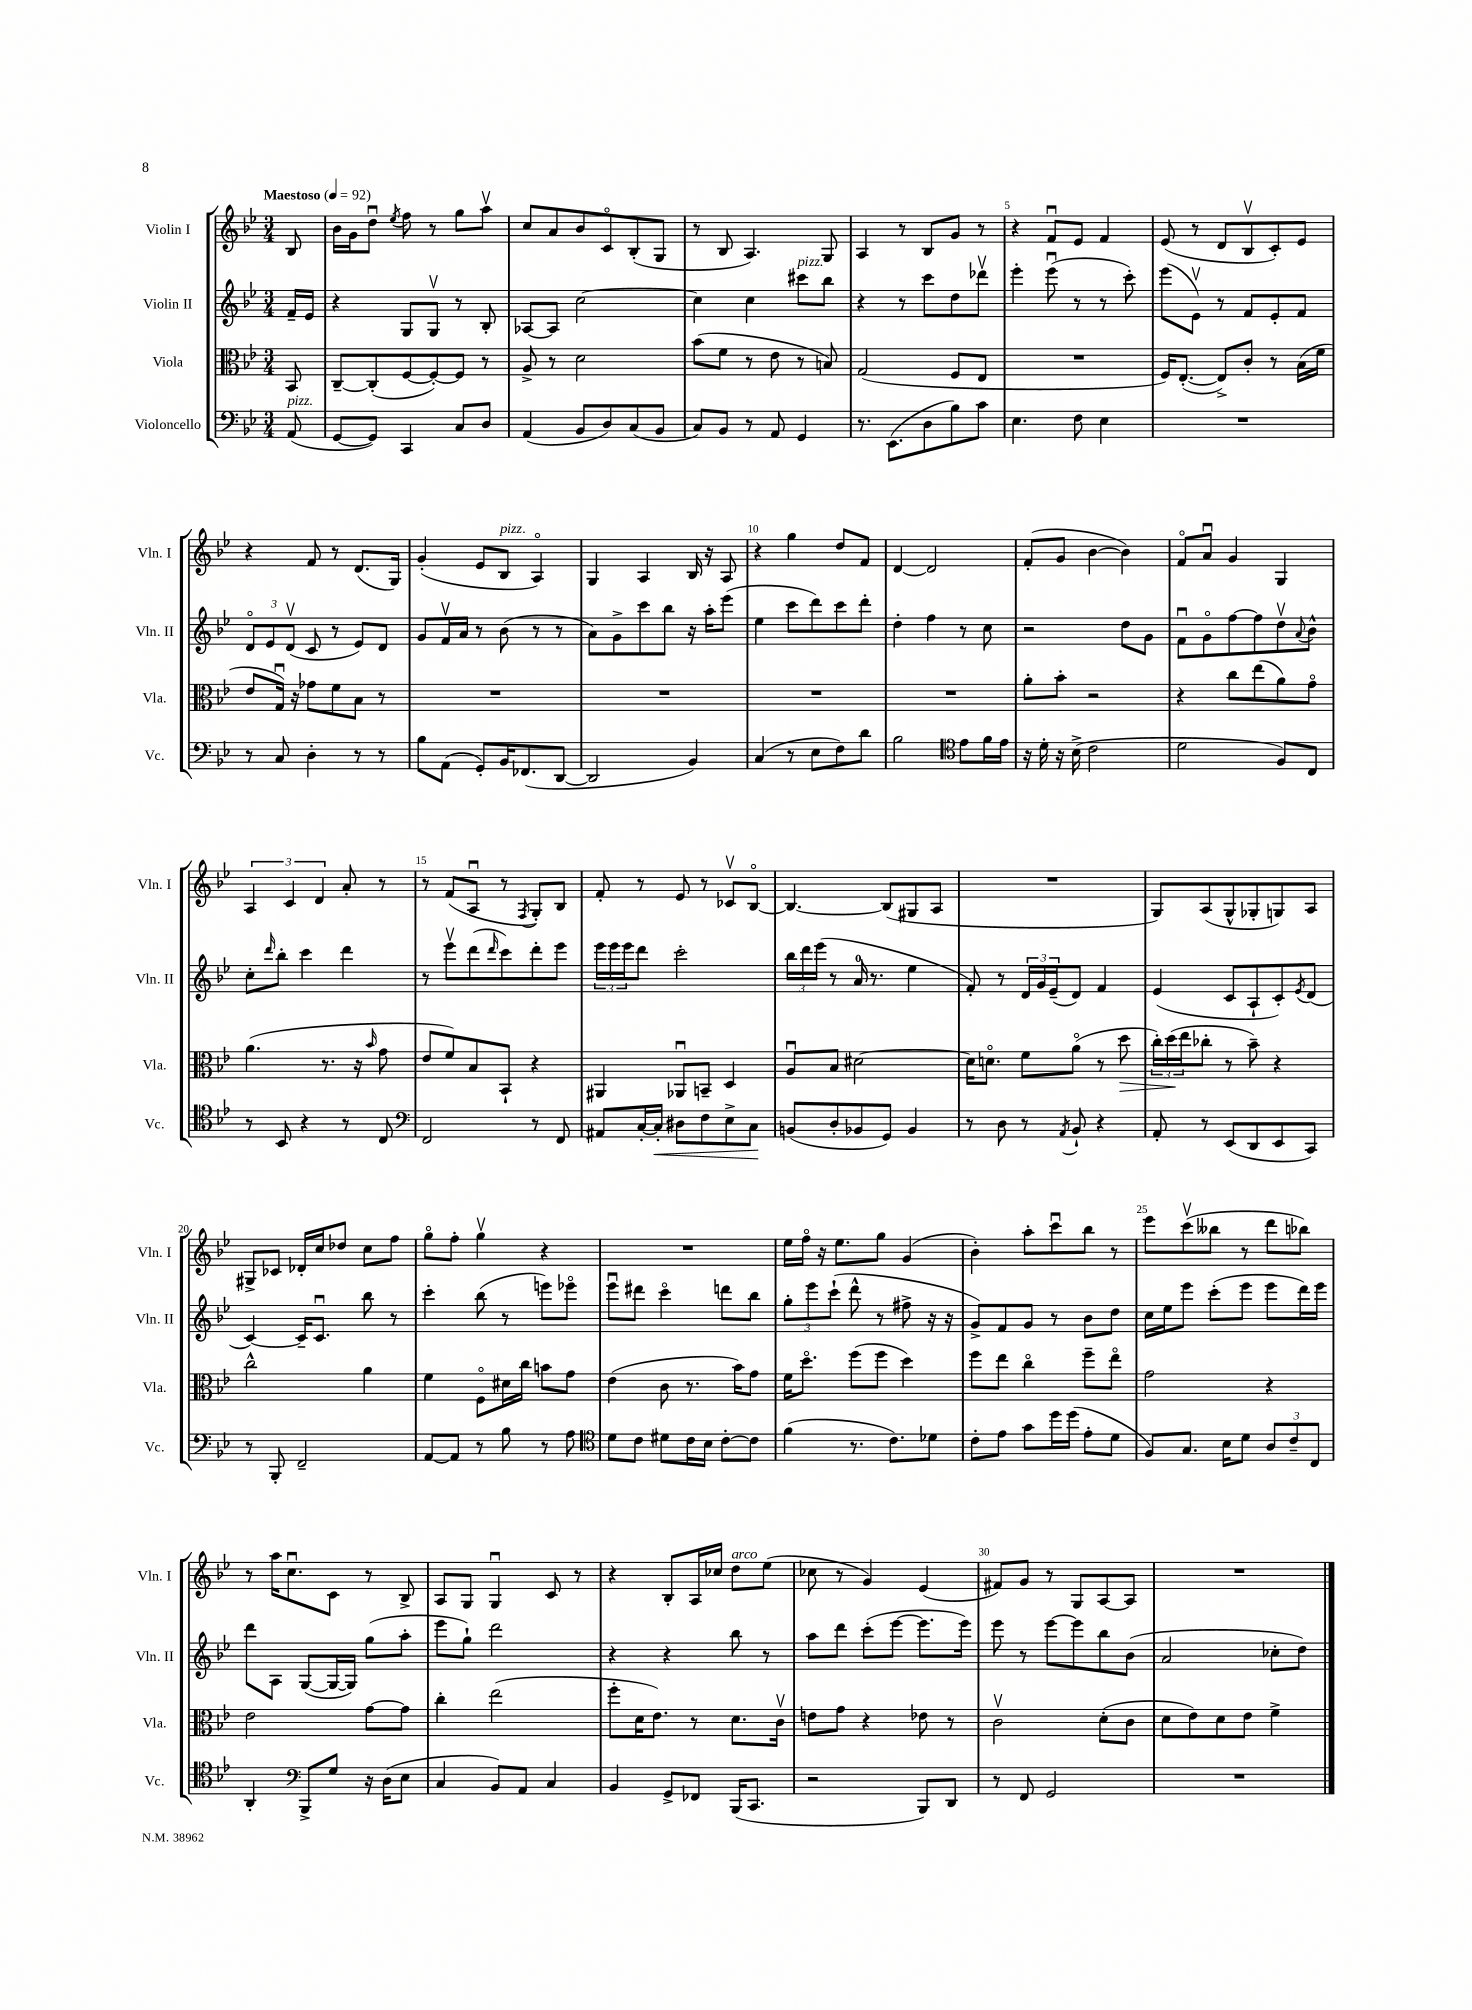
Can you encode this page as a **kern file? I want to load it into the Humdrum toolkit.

**kern	**kern	**kern	**kern
*staff4	*staff3	*staff2	*staff1
*clefF4	*clefC3	*clefG2	*clefG2
*k[b-e-]	*k[b-e-]	*k[b-e-]	*k[b-e-]
*M3/4	*M3/4	*M3/4	*M3/4
*MM92	*MM92	*MM92	*MM92
(8AA	8BB-	16f~	8B-
.	.	16e-	.
=	=	=	=
[8GG	[8C~	4r	16b-
.	.	.	16g
8GG])	(8C']	.	8ddu
.	.	.	8qee-
4CC	[8F	8G	8ff
.	8F'_)	8Gv	8r
8C	8F]	8r	8gg
8D	8r	8B-'	8aav
=	=	=	=
(4AA	8A^	[8A-	8cc
.	8r	8A-]	8a
8BB-	2d	[2cc	8b-
8D)	.	.	8co
(8C	.	.	(8B-'
8BB-	.	.	8G
=	=	=	=
8C)	(8b-	4cc]	8r
8BB-	8f	.	8B-
8r	8r	4cc	4.A)
8AA	8e-	.	.
4GG	8r	8ccc#	.
.	8B)	8bb-	8G
=	=	=	=
8.r	(2G	4r	4A
(8.EE-	.	.	.
.	.	8r	8r
8D	.	8ccc	8B-
8B-)	8F	8dd	8g
8c	8E-	8ddd-v	8r
=	=	=	=
4.E-	2.r	4eee-'	4r
.	.	(8eee-u	8fu
8F	.	8r	8e-
4E-	.	8r	4f
.	.	8ccc')	.
=	=	=	=
2.r	16F)	(8eee-	(8e-
.	([8.E-'	.	.
.	.	8e-v)	8r
.	8E-^])	8r	8d
.	8c'	8f	8B-v
.	8r	8e-'	8c')
.	(16B-	8f	8e-
.	16f	.	.
=	=	=	=
8r	8e-	12do	4r
.	.	12e-	.
8C	16Gu)	.	.
.	.	(12dv	.
.	16r	.	.
4D'	8g-	8c	8f
.	8f	8r	8r
8r	8B-	8e-)	(8.d
8r	8r	8d	.
.	.	.	16G)
=	=	=	=
8B-	2.r	8g	(4g'
(8AA	.	16fv	.
.	.	16a	.
8GG')	.	8r	8e-
16BB-	.	(8b-	8B-
(8.FF-	.	.	.
.	.	8r	4Ao)
[8DD	.	8r	.
=	=	=	=
2DD]	2.r	8a)	4G
.	.	8g^	.
.	.	8ccc	4A
.	.	8bb-	.
4BB-)	.	16r	16B-
.	.	16aa'	16r
.	.	(8eee-	8A
=	=	=	=
(4C	2.r	4ee-	4r
8r	.	8ccc	4gg
8E-	.	8ddd)	.
8F)	.	8ccc	8dd
8d	.	8ddd'	8f
=	=	=	=
2B-	2.r	4dd'	[4d
.	.	4ff	2d]
*clefC4	*	*	*
8e-	.	8r	.
16f	.	8cc	.
16e-	.	.	.
=	=	=	=
16r	8a'	2r	(8f'
16d'	.	.	.
16r	8b-'	.	8g
(16B-^	.	.	.
2c	2r	.	[4b-
.	.	8dd	4b-])
.	.	8g	.
=	=	=	=
2d	4r	8fu	8fo
.	.	8go	8au
.	8cc	[8ff	4g
.	(8ee-	8ff]	.
8F)	8a)	8ddv	4G
.	.	8qqa	.
8C	8go	8b-^^	.
=	=	=	=
8r	(4.a	8cc'	6A
.	.	16qqddd	.
8BB-	.	8bb-'	.
.	.	.	6c
4r	.	4ccc	.
.	.	.	6d
.	8.r	.	.
8r	.	4ddd	8a'
.	16r	.	.
.	16qqb-	.	.
8C	8g	.	8r
=	=	=	=
*clefF4	*	*	*
2FF	8e-	8r	8r
.	8f)	8eee-v	(8f
.	8B-	(8ddd	8Au
.	.	16qqddd	.
.	8BB-`	8ccc)	8r
.	.	.	8qF
8r	4r	8ddd'	8G')
8FF	.	8eee-	8B-
=	=	=	=
8AA#	4AA#	24eee-	8f'
.	.	24eee-	.
.	.	24eee-	.
[16C'	.	8ddd	8r
16C']	.	.	.
8D#	8AA-u	2ccc'	8e-
8F	8BB~	.	8r
8E-^	4D	.	8c-v
8C	.	.	[8B-o
=	=	=	=
(8BB	8Au	24bb-	4.B-_
.	.	24ddd	.
.	.	(24eee-	.
8D'	8B-	8r	.
8BB-	[2d#	16a	.
.	.	8.r	.
8GG)	.	.	(8B-]
4BB-	.	4ee-	8G#
.	.	.	8A
=	=	=	=
8r	16d#]	8f')	2.r
.	8.do	.	.
8D	.	8r	.
8r	8f	24d	.
.	.	24g	.
.	.	(24e-~	.
8qAA	.	.	.
8BB-`	(8ao	8d)	.
4r	8r	4f	.
.	8dd	.	.
=	=	=	=
8AA'	24cc')	(4e-	8G)
.	(24dd	.	.
.	24ee-	.	.
8r	8cc-'	.	(8A
(8EE-	8r	8c	8G^^
8DD	8b-~)	8A`	8G-'
8EE-	4r	8c')	8G)
.	.	8qe-	.
8CC)	.	(8d	8A
=	=	=	=
8r	2cc^^	[4c)	8G#^
8BBB-'	.	.	8c-
2FF~	.	16c~]	16d-'
.	.	8.cu	16cc
.	.	.	8dd-
.	4a	8bb-	8cc
.	.	8r	8ff
=	=	=	=
[8AA	4f	4ccc'	8ggo
8AA]	.	.	8ff'
8r	8Fo	(8bb-	4ggv
8B-	16d#	8r	.
.	16cc	.	.
8r	8b	8eee)	4r
8A	8g	8eee-o	.
=	=	=	=
*clefC4	*	*	*
8d	(4e-	8eee-u	2.r
8c	.	8ddd#	.
8d#	8c	4ccco	.
16c	8.r	.	.
16B-	.	.	.
[8c'	.	8ddd	.
.	16b-)	.	.
8c]	8g	8bb-	.
=	=	=	=
(4f	16f	12gg'	16ee-
.	8.ddo	.	16ffo
.	.	12eee-	.
.	.	.	16r
.	.	(12ccc`	.
.	.	.	8.ee-
8.r	(8ff	8ddd^^	.
.	8ff	8r	8gg
8.c)	.	.	.
.	4dd)	8ff#^	(4g
8d-	.	16r	.
.	.	16r	.
=	=	=	=
8c'	8ff	8g^)	4b-')
8e-	8ee-	8f	.
8g	4cco	8g	8aa'
16dd	.	8r	8cccu
(16dd	.	.	.
8e-'	8ff~	8b-	8bb-
8d	8ee-o	8dd	8r
=	=	=	=
8F)	2g	16cc	8eee-
.	.	16ee-	.
8.G	.	8eee-	(8cccv
.	.	(8ccc'	8bb--
16B-	.	.	.
8d	.	8eee-	8r
12A	4r	8eee-	8ddd
12c~	.	.	.
.	.	16ddd)	8bb-)
12C	.	.	.
.	.	16eee-	.
=	=	=	=
4AA'	2e-	8ddd	8r
.	.	8A	16aa
.	.	.	8.ccu
*clefF4	*	*	*
8BBB-^	.	([8G	.
8G	.	16G_	8c
.	.	16G])	.
16r	[8g	(8gg	8r
(16D	.	.	.
8E-	8g]	8aa'	8B-^
=	=	=	=
4C	4cc'	8eee-	8A
.	.	8gg`)	8G
8BB-)	(2ee-	2ddd	4Gu
8AA	.	.	.
4C	.	.	8c
.	.	.	8r
=	=	=	=
4BB-	8ff'	4r	4r
.	16d	.	.
.	8.e-)	.	.
8GG^	.	4r	8B-'
8FF-	8r	.	16A
.	.	.	16cc-
(16BBB-	8.d	8bb-	8dd
8.CC	.	.	.
.	.	8r	(8ee-
.	16cv	.	.
=	=	=	=
2r	8e	8aa	8cc-
.	8g	8ddd	8r
.	4r	(8ccc'	4g)
.	.	[8eee-	.
8BBB-)	8e-	8.eee-]	(4e-
8DD	8r	.	.
.	.	16eee-)	.
=	=	=	=
8r	2cv	8eee-	8f#)
8FF	.	8r	8g
2GG	.	[8eee-	8r
.	.	8eee-]	8G
.	(8d'	8bb-	[8A
.	8c	(8b-	8A]
=	=	=	=
2.r	8d	2a	2.r
.	8e-)	.	.
.	8d	.	.
.	8e-	.	.
.	4f^	8cc-'	.
.	.	8dd)	.
==	==	==	==
*-	*-	*-	*-
